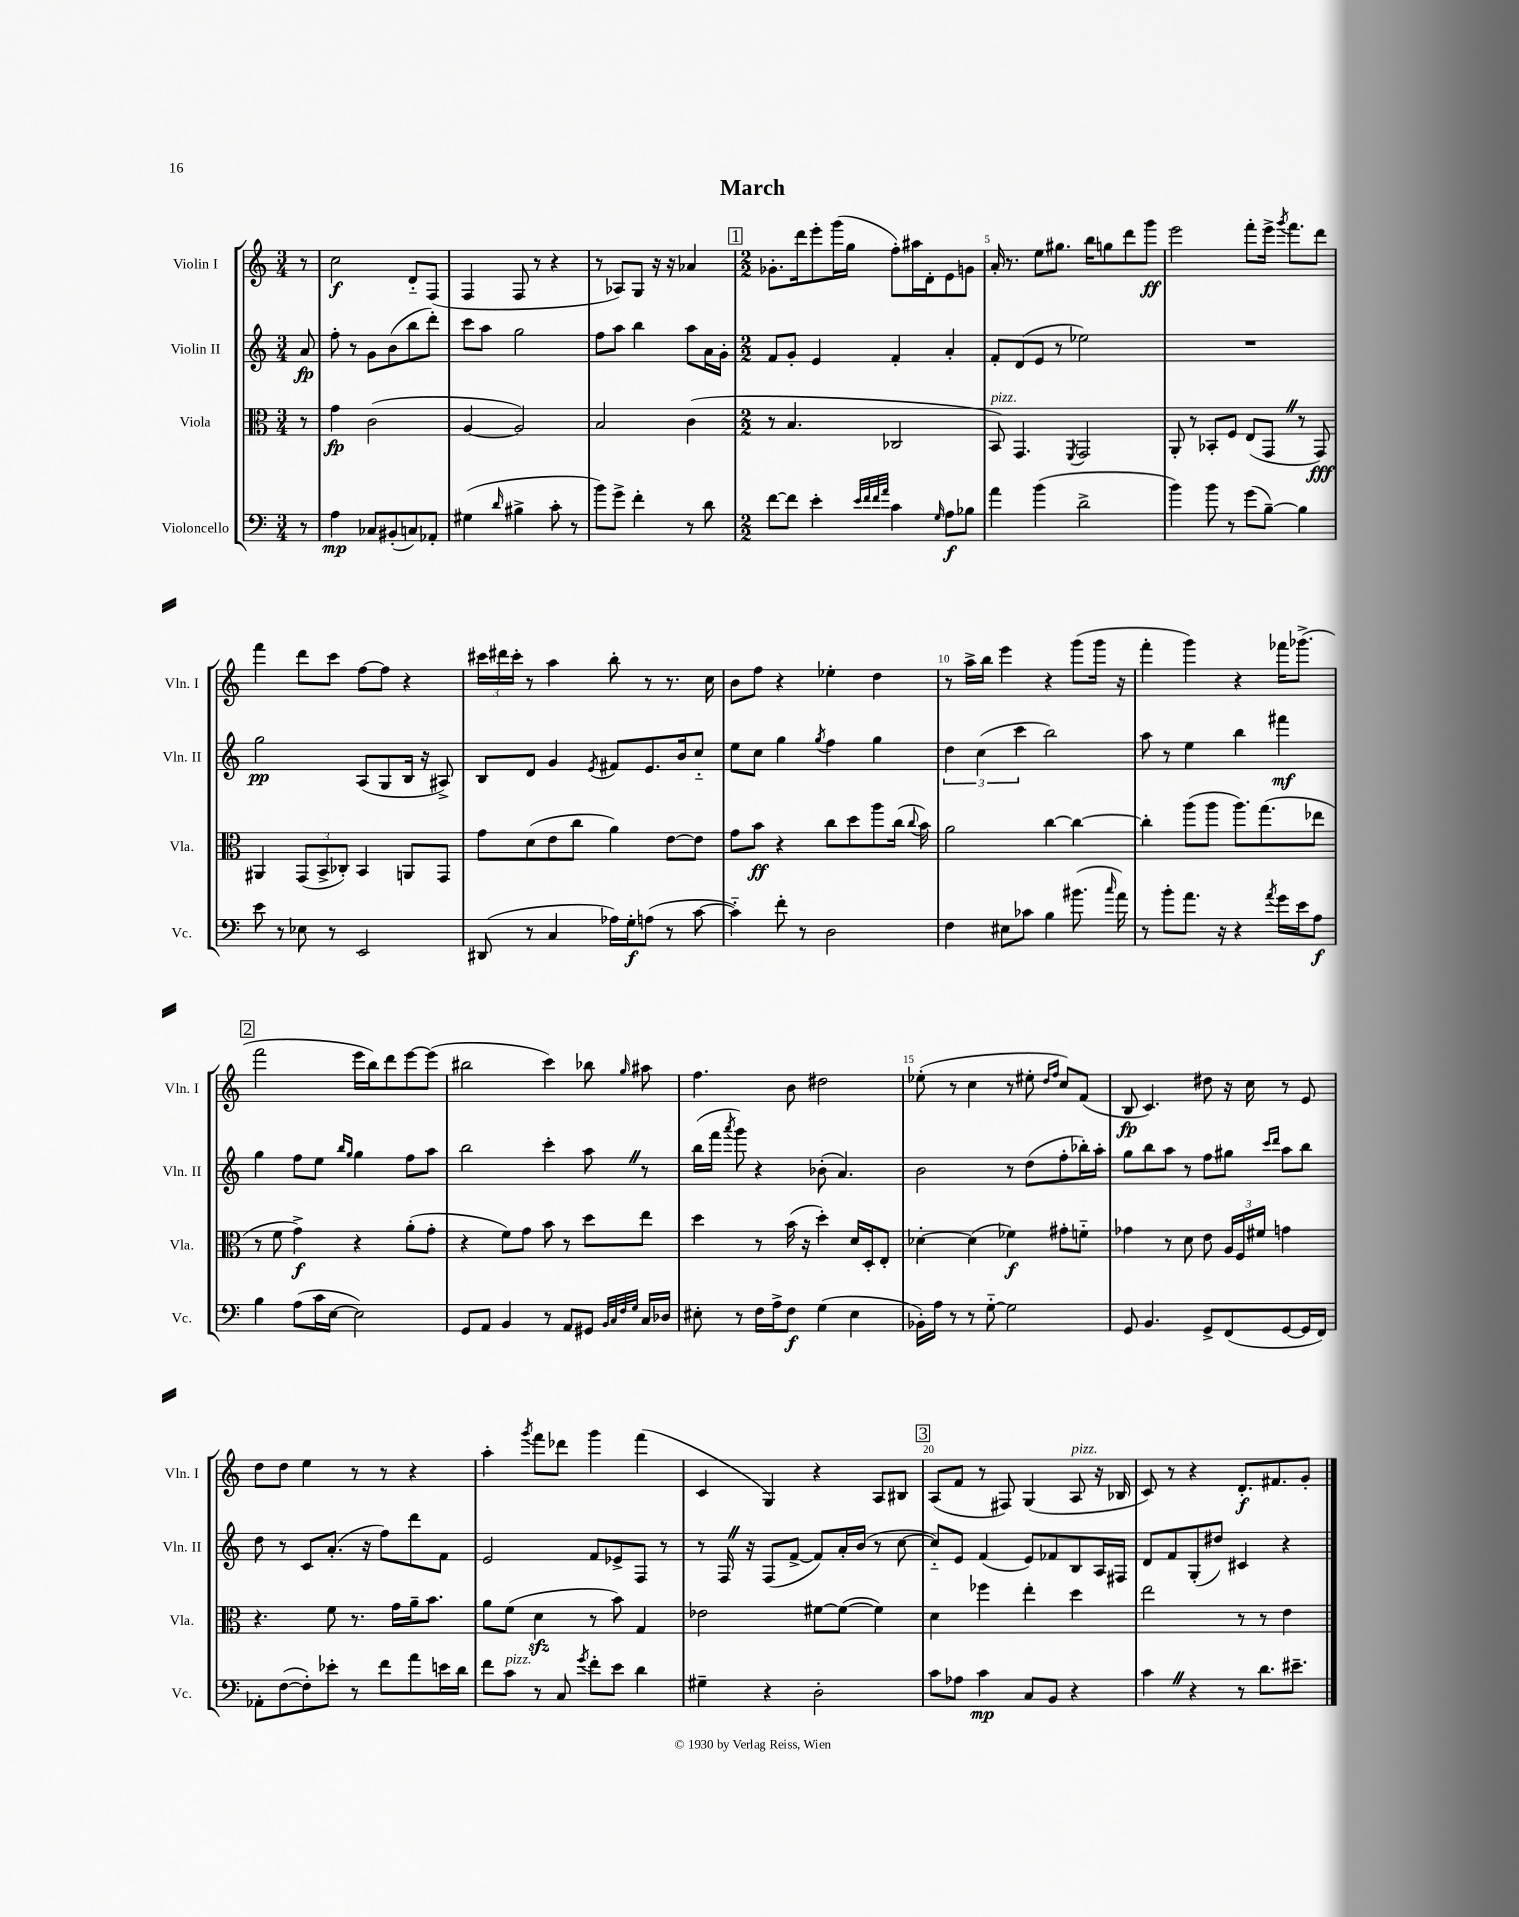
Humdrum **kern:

**kern	**kern	**kern	**kern
*staff4	*staff3	*staff2	*staff1
*clefF4	*clefC3	*clefG2	*clefG2
*k[]	*k[]	*k[]	*k[]
*M3/4	*M3/4	*M3/4	*M3/4
8r	8r	8a	8r
=	=	=	=
4A	4g	8ff'	2cc
.	.	8r	.
8C-	(2c	8g	.
(8BB#'	.	(8b	.
8C)	.	8bb	8d'~
8AA-'	.	8ddd')	(8F
=	=	=	=
(4G#	[4A	8ccc	4F
.	.	8aa	.
16qqd	.	.	.
4B#^	2A])	2gg	8F
.	.	.	8r
8c'	.	.	4r
8r	.	.	.
=	=	=	=
8b)	2B	8ff	8r
8g^	.	8aa	8A-)
4f'	.	4bb	8G
.	.	.	16r
.	.	.	16r
8r	(4c	8aa	4a-
8d	.	16a	.
.	.	16g'	.
=	=	=	=
*M2/2	*M2/2	*M2/2	*M2/2
[8f	8r	8f	8.g-'
8f]	4.B	8g'	.
.	.	.	16ddd
4e'	.	4e	8eee'
.	.	.	(16ggg
.	.	.	16gg
32qqe	.	.	.
32qqf	.	.	.
32qqf	.	.	.
32qqa	.	.	.
4c	2C-	4f'	8ff')
.	.	.	16aa#
.	.	.	16d'
16qqG	.	.	.
8A	.	4a'	8e
8B-	.	.	8g
=	=	=	=
4a	8BB)	8f'	16a'
.	.	.	8.r
.	4.GG	(8d	.
(4b	.	8e	8ee
.	.	8r	8.gg#
.	8qFF	.	.
2d^	2GG	2ee-)	.
.	.	.	16bb
.	.	.	8gg
.	.	.	8ddd
.	.	.	8ggg
=	=	=	=
4b)	8AA'	1r	2eee
.	8r	.	.
8b	8BB-'	.	.
8r	8F	.	.
(8g	(8E	.	8fff'
[8B~)	8GG	.	16eee^
.	.	.	8qggg
.	.	.	8.fff
4B]	8r	.	.
.	8GG)	.	8ddd
=	=	=	=
8e	4AA#	2gg	4fff
8r	.	.	.
8E-	(12GG	.	8ddd
.	12BB^	.	.
8r	.	.	8ccc
.	12C-')	.	.
2EE	4BB	(8A	[8ff
.	.	8G	8ff]
.	8AA	16B	4r
.	.	16r	.
.	8GG	8A#^)	.
=	=	=	=
(8DD#	8g	8B	24ccc#
.	.	.	24ddd#
.	.	.	24ccc#'
8r	(8d	8d	8r
4C	8e	4g	4aa
.	8cc	.	.
.	.	8qe	.
16A-)	4a)	8f#	8bb'
16G'	.	.	.
(8A	.	8.e	8r
8r	[8e	.	8.r
.	.	16b	.
[8c	8e]	8cc'~	.
.	.	.	16cc
=	=	=	=
4c'~])	8g	8ee	8b
.	8b	8cc	8ff
8f'	4r	4gg	4r
8r	.	.	.
.	.	8qgg	.
2D	8cc	4ff	4ee-'
.	8dd	.	.
.	8aa	4gg	4dd
.	(16cc	.	.
.	8qqcc	.	.
.	16b)	.	.
=	=	=	=
4F	2a	6dd	8r
.	.	.	16aa^
.	.	(6cc	.
.	.	.	16bb
8E#	.	.	4eee
.	.	6ccc	.
8c-	.	.	.
4B	[4cc	2bb)	4r
(8.b#	4cc_	.	(8ggg
.	.	.	16ggg
16qqcc	.	.	.
16a)	.	.	16r
=	=	=	=
8r	4cc']	8aa	4fff'
8b'	.	8r	.
8.a	(8aa	4ee	4ggg)
.	8aa	.	.
16r	.	.	.
4r	8.aa)	4bb	4r
.	(8.gg	.	.
8qa	.	.	.
16g	.	4fff#	16fff-
16e	.	.	(8.ggg-^
8A	8ee-	.	.
=	=	=	=
4B	8r	4gg	2fff
.	8f	.	.
(8A	4g^)	8ff	.
16c	.	8ee	.
[16E	.	.	.
.	.	16qqbb	.
.	.	16qqgg	.
2E])	4r	4gg	16eee
.	.	.	16bb)
.	.	.	8ddd
.	(8a'	8ff	[8eee
.	8g'	8aa	(8eee]
=	=	=	=
8GG	4r	2bb	2bb#
8AA	.	.	.
4BB	8f)	.	.
.	8g	.	.
8r	8b	4ccc'	4ccc)
8AA	8r	.	.
8GG#	8dd	8aa	8bb-
32qqBB	.	.	.
32qqC	.	.	.
32qqF	.	.	.
32qqG	.	.	16qqgg
16C	8ee	8r	8aa#
16D-	.	.	.
=	=	=	=
8E#'	4dd	(16bb	4.ff
.	.	16fff	.
.	.	8qaaa	.
8r	.	8ggg)	.
16F	8r	4r	.
16A^	.	.	.
8F	(16b	.	8b
.	16r	.	.
(4G	4dd')	(8b-'	2dd#
.	.	4.a)	.
4E#	16d	.	.
.	16D'	.	.
.	8E'	.	.
=	=	=	=
16BB-')	[4d-'	2b	(8ee-'
16A	.	.	.
8r	.	.	8r
8r	(4d-]	.	4cc
[8G'~	.	.	.
2G]	4f-)	8r	8r
.	.	(8dd	8ee#'
.	.	.	16qqdd
.	.	.	16qqff
.	8g#'	8ff'	8cc)
.	8f'~	16bb-')	(8f
.	.	16aa'	.
=	=	=	=
8GG	4g-	8gg	8B
4.BB	.	8bb	4.c)
.	8r	8aa	.
.	8d	8r	.
8GG^	8e	8ff	8dd#
(8FF	24A	8gg#	16r
.	24F	.	.
.	.	.	16cc
.	24f#	.	.
.	.	16qqccc	.
.	.	16qqddd	.
[8GG	4g	8aa	8r
16GG]	.	8bb	8e
16FF)	.	.	.
=	=	=	=
8AA-'	4.r	8dd	8dd
([8F	.	8r	8dd
8F'])	.	8c	4ee
8e-'	8f	(8.a'	.
8r	8.r	.	8r
.	.	16r	.
8f	.	8ff)	8r
.	16g	.	.
8a	16a~	8ddd	4r
.	8.b	.	.
16e	.	8f	.
16d	.	.	.
=	=	=	=
8f	8a	2e	4aa'
8c	(8f	.	.
.	.	.	8qggg
8r	4d	.	8fff
8C	.	.	8ddd-
8qg	.	.	.
8f'	8r	8f	4ggg
8e	8b)	8e-^	.
4d	4G	8F	(4fff
.	.	8r	.
=	=	=	=
4G#~	2e-	8r	4c
.	.	16F	.
.	.	16r	.
4r	.	(8F	4G)
.	.	[8f^	.
2D'	[8f#	8f])	4r
.	(8f#_	16a'	.
.	.	(16b	.
.	4f#])	8r	8A
.	.	[8cc	8B#
=	=	=	=
8c	4d	8cc'~])	(8A
8A-	.	8e	8f
4c	4ff-	(4f	8r
.	.	.	8F#)
8C	4ee'	8e)	(4G
8BB	.	8f-	.
4r	4dd	8B	8A
.	.	16A	16r
.	.	16F#	16B-
=	=	=	=
4c	2ee	8d	8c)
.	.	8f	8r
4r	.	(8G'	4r
.	.	8dd#)	.
8r	8r	4c#	8.d'
8.d	8r	.	.
.	.	.	8.f#
.	4e	4r	.
8.e#~	.	.	.
.	.	.	8g'
==	==	==	==
*-	*-	*-	*-
